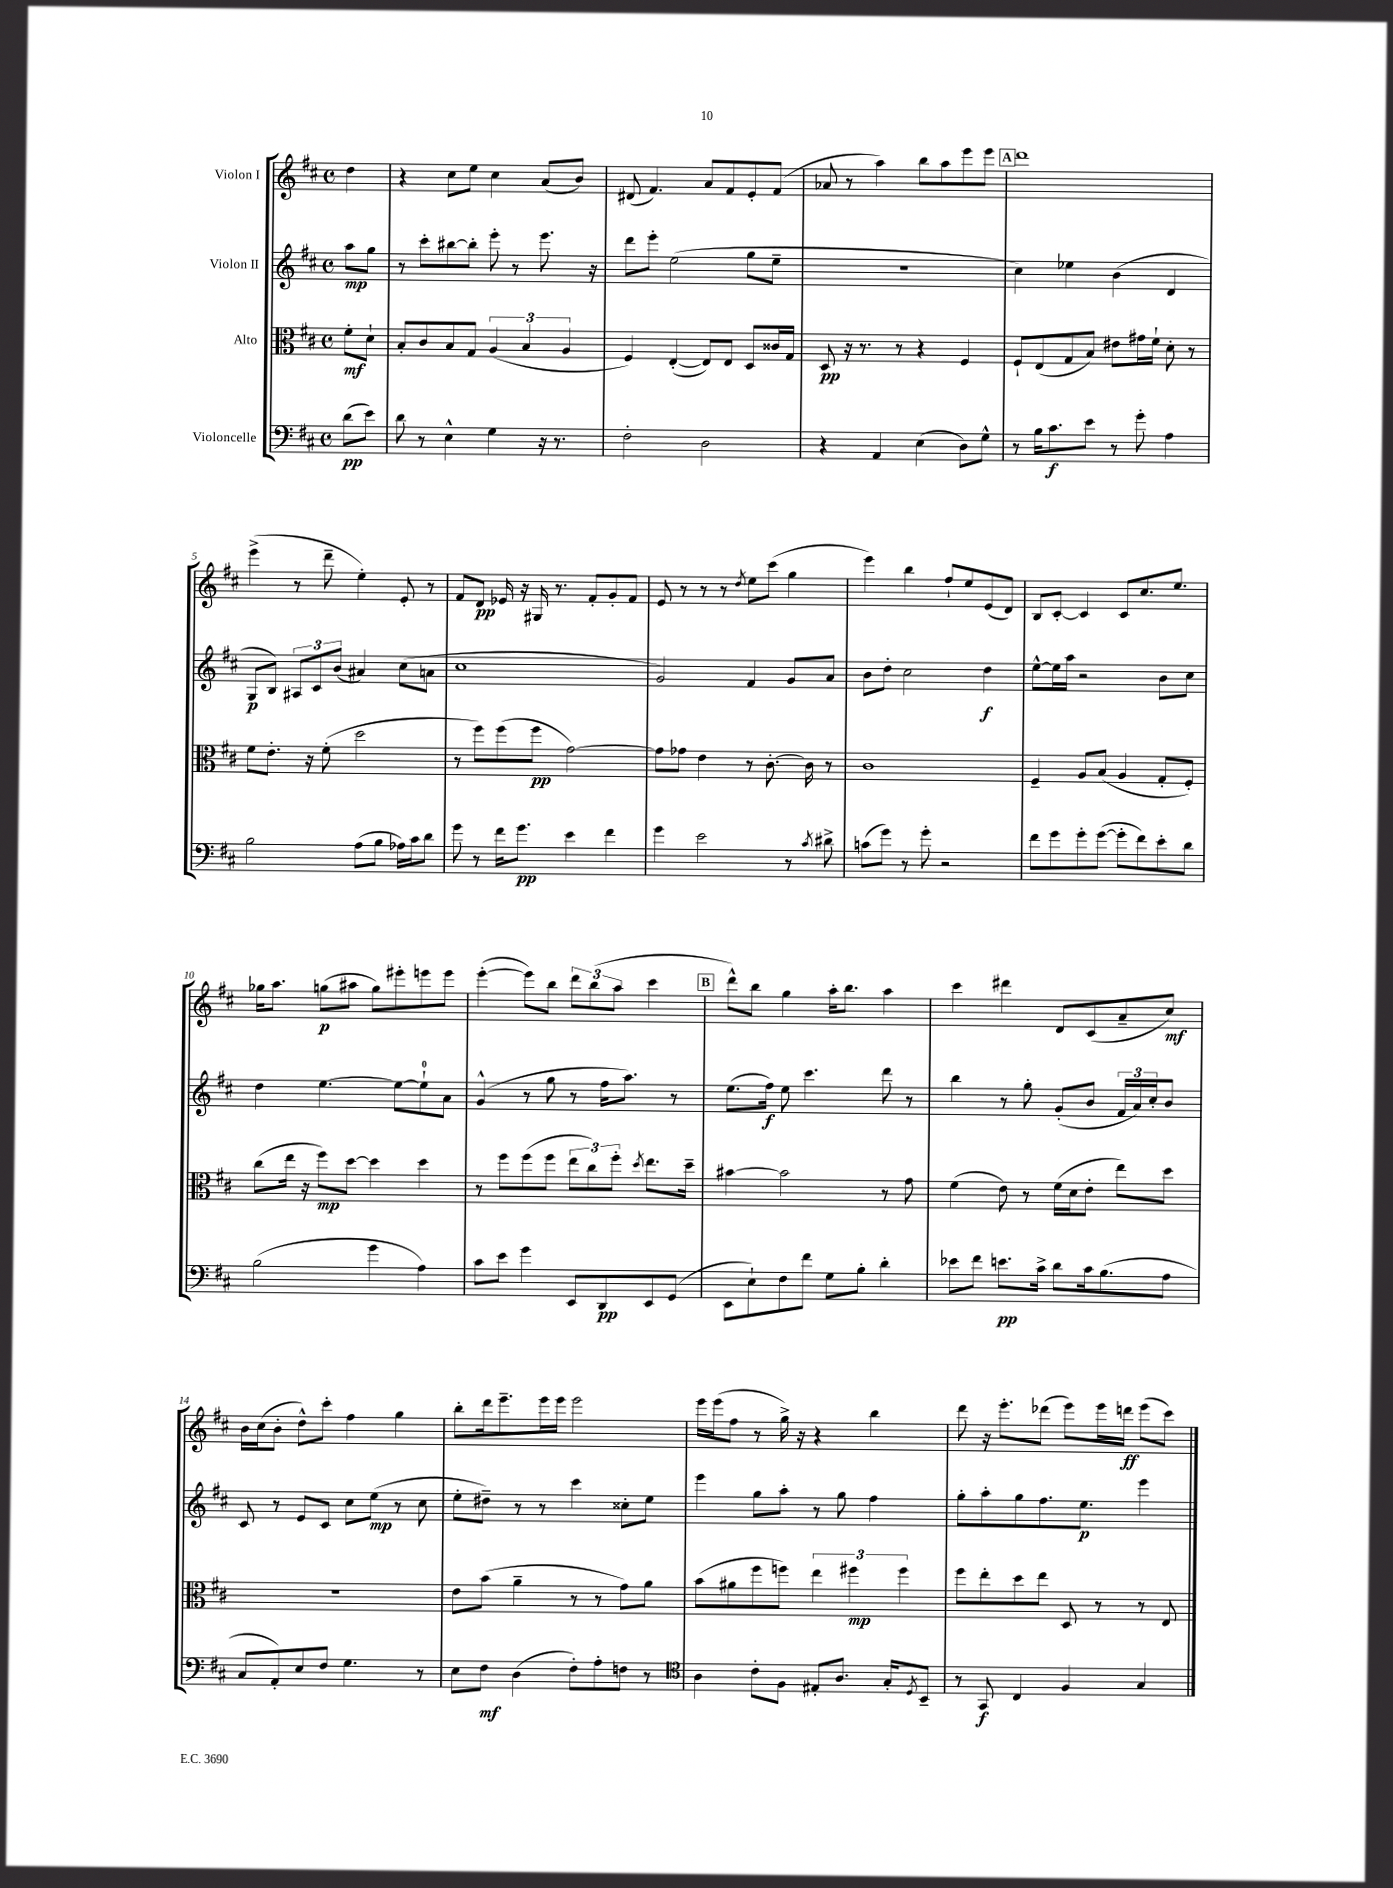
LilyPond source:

<<
\new StaffGroup <<
\new Staff = "s0" \with { instrumentName = "Violon I" } {
    \clef treble \key d \major \defaultTimeSignature \time 4/4 \partial 4
    d''4 |
    r4 cis''8 e''8 cis''4 a'8( b'8) |
    dis'8( fis'4.) a'8 fis'8 e'8-. fis'8( |
    aes'8 r8 a''4) b''8 a''8 e'''8 e'''8 |
    \mark \markup { \box "A" } d'''1 |
    e'''4->( r8 d'''8-- e''4-.) e'8-. r8 |
    fis'8 d'8\pp ees'16 r16 gis16 r8. fis'8-. g'8-. fis'8 |
    e'8 r8 r8 r8 \acciaccatura { d''8 } e''8 cis'''8( g''4 |
    e'''4) b''4 fis''8-! e''8 e'8( d'8) |
    b8 cis'8~-. cis'4 cis'8 cis''8. e''8. |
    ges''16 a''8. g''8\p( ais''8 g''8) eis'''8-. e'''8 e'''8 |
    e'''4~-.( e'''8) b''8 \tuplet 3/2 { d'''8 b''8( a''8 } cis'''4 |
    \mark \markup { \box "B" } d'''8-^) b''8 g''4 a''16-. b''8. a''4 |
    cis'''4 dis'''4 d'8 cis'8( a'8-- cis''8\mf) |
    b'16 cis''16( b'8-. d''8-^) cis'''8-. fis''4 g''4 |
    b''8-. d'''16 e'''8.-- e'''16 e'''16 e'''2 |
    e'''16 e'''16( fis''8 r8 g''16->) r16 r4 b''4 |
    d'''8 r16 e'''8.-. des'''8( e'''8) e'''16 d'''16\ff e'''8( cis'''8) \bar "|." |
}
\new Staff = "s1" \with { instrumentName = "Violon II" } {
    \clef treble \key d \major \defaultTimeSignature \time 4/4 \partial 4
    a''8\mp g''8 |
    r8 cis'''8-. bis''8~ bis''8-. e'''8-. r8 e'''8. r16 |
    d'''8 e'''8-. e''2( g''8 e''8-- |
    R1 |
    \mark \markup { \box "A" } cis''4) ees''4 b'4( d'4 |
    g8\p b8) \tuplet 3/2 { ais8 cis'8 b'8( } ais'4) cis''8( a'8 |
    cis''1 |
    g'2) fis'4 g'8 a'8 |
    b'8 d''8-. cis''2 d''4\f |
    e''8~-^ e''16 a''16 r2 b'8 cis''8 |
    d''4 e''4.~ e''8~ e''8-0-! a'8 |
    g'4-^( r8 g''8 r8 fis''16 a''8.) r8 |
    \mark \markup { \box "B" } e''8.( fis''16\f) e''8 cis'''4. d'''8 r8 |
    b''4 r8 g''8-. g'8-.( b'8 \tuplet 3/2 { fis'16 a'16) cis''16-. } b'8 |
    cis'8 r8 e'8 cis'8 cis''8 e''8\mp( r8 cis''8 |
    e''8-. dis''8--) r8 r8 cis'''4 cisis''8-. e''8 |
    e'''4 g''8 a''8-. r8 g''8 fis''4 |
    g''8-. a''8-. g''8 fis''8. e''8.\p e'''4 \bar "|." |
}
\new Staff = "s2" \with { instrumentName = "Alto" } {
    \clef alto \key d \major \defaultTimeSignature \time 4/4 \partial 4
    fis'8-.\mf d'8-! |
    b8-. cis'8 b8 g8 \tuplet 3/2 { a4( b4 a4 } |
    fis4) e4~-.( e8) e8 d8 cisis'16 g16 |
    d8\pp r16 r8. r8 r4 fis4 |
    \mark \markup { \box "A" } fis8-! e8( g8 b8) eis'8 gis'16 fis'16-! d'8-. r8 |
    fis'8 e'8.-. r16 fis'8-.( d''2 |
    r8 fis''8) fis''8( fis''8\pp g'2~) |
    g'8 ges'8 e'4 r8 cis'8.~-. cis'16 r8 |
    cis'1 |
    fis4-- a8 b8( a4 g8-. fis8-.) |
    cis''8( e''16 r16 fis''8\mp) d''8~ d''4 d''4 |
    r8 fis''8 fis''8( fis''8 \tuplet 3/2 { e''8 cis''8) fis''8-. } \acciaccatura { d''8 } e''8. d''16-- |
    \mark \markup { \box "B" } bis'4~ bis'2 r8 g'8 |
    fis'4( e'8) r8 fis'16( d'16 e'8-. e''8) d''8 |
    r1 |
    e'8 b'8( a'4-- r8 r8 g'8) a'8 |
    b'8( ais'8 fis''8 f''8) \tuplet 3/2 { e''4 fis''4\mp fis''4 } |
    fis''8 e''8-. d''8 e''8 d8 r8 r8 e8 \bar "|." |
}
\new Staff = "s3" \with { instrumentName = "Violoncelle" } {
    \clef bass \key d \major \defaultTimeSignature \time 4/4 \partial 4
    d'8\pp( e'8) |
    d'8 r8 e4-^ g4 r16 r8. |
    fis2-. d2 |
    r4 a,4 e4( d8) g8-^ |
    \mark \markup { \box "A" } r8 b16 cis'8.\f e'8 r8 g'8-. a4 |
    b2 a8( b8 aes16) cis'16 d'8 |
    g'8 r8 fis'16 g'8.\pp e'4 fis'4 |
    g'4 e'2 r8 \acciaccatura { cis'8 } dis'8-> |
    c'8( g'8) r8 g'8-. r2 |
    fis'8 g'8 g'8-. g'8~( g'8-. fis'8) e'8-. d'8 |
    b2( g'4 a4) |
    cis'8 e'8 g'4 e,8 d,8\pp e,8 g,8( |
    \mark \markup { \box "B" } e,8 e8-!) fis8 fis'8 g8 b8-. d'4-. |
    ees'8 fis'8 e'8.\pp cis'16-> d'8 cis'16 b8.( a8 |
    cis8 a,8-.) e8 fis8 g4. r8 |
    e8 fis8\mf d4( fis8-.) a8-. f8 r8 |
    \clef tenor a4 cis'8-. fis8 eis8-. a8. g16-. \acciaccatura { d8 } b,8-- |
    r8 g,8\f cis4 fis4 g4 \bar "|." |
}
>>
>>
